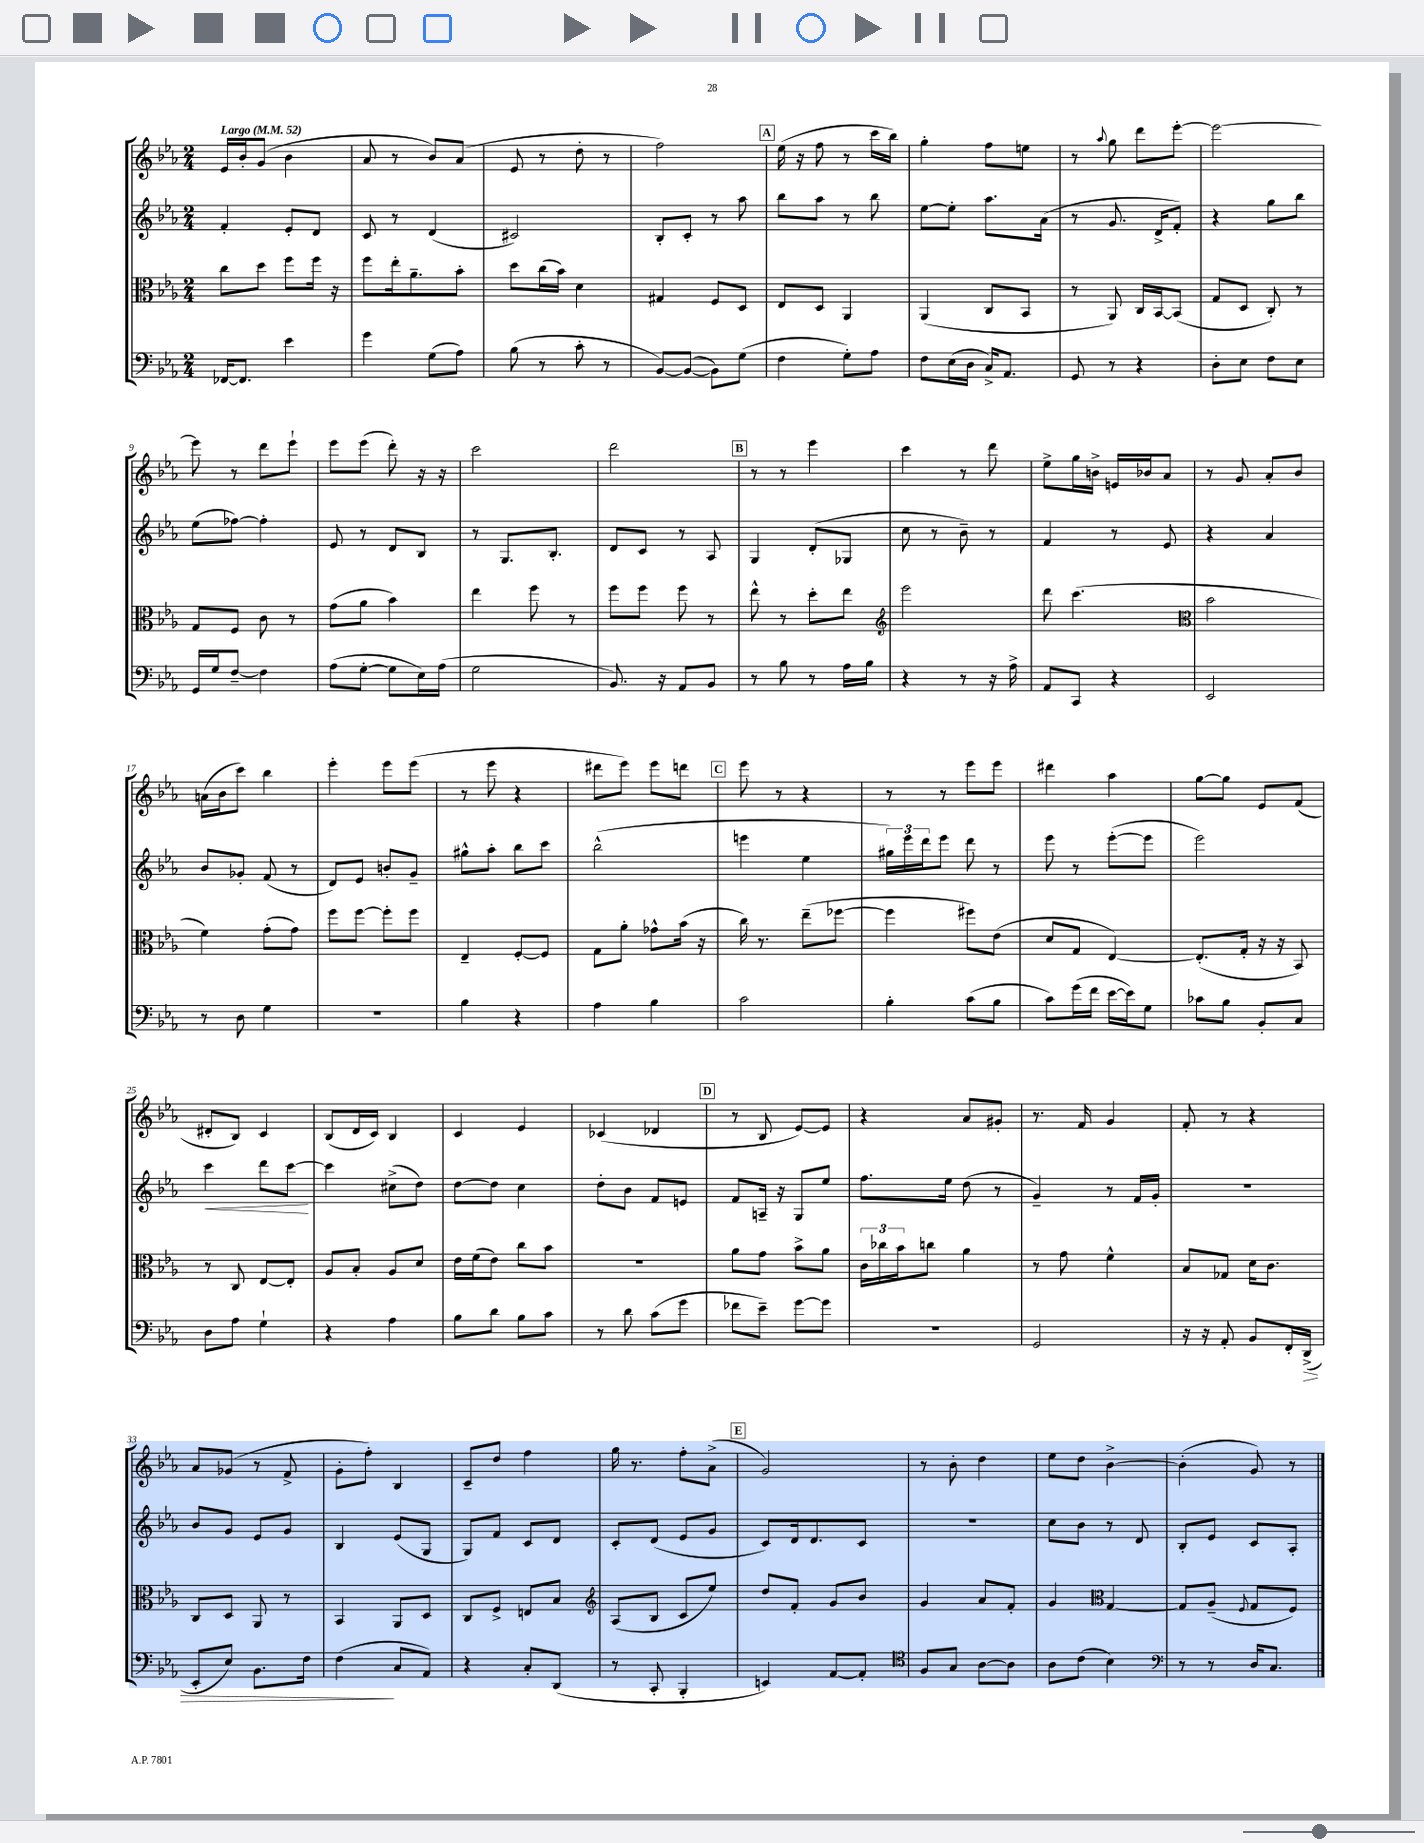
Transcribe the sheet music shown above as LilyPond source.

<<
\new StaffGroup <<
\new Staff = "s0" {
    \clef treble \key ees \major \numericTimeSignature \time 2/4 \tempo "Largo" 4 = 52
    ees'16 bes'16-. g'8( bes'4 |
    aes'8 r8 bes'8) aes'8( |
    ees'8 r8 d''8-. r8 |
    f''2) |
    \mark \markup { \box "A" } ees''16( r16 f''8 r8 c'''16 bes''16) |
    g''4-. f''8 e''8 |
    r8 \appoggiatura { aes''8 } g''8 d'''8 ees'''8~-. |
    ees'''2~ |
    ees'''8 r8 d'''8 ees'''8-! |
    ees'''8 ees'''8( d'''8-.) r16 r16 |
    c'''2 |
    d'''2 |
    \mark \markup { \box "B" } r8 r8 ees'''4 |
    c'''4 r8 d'''8 |
    ees''8-> g''16 b'16-> e'16 bes'16 aes'8 |
    r8 g'8 aes'8-. bes'8 |
    a'16( bes'16 c'''8) bes''4 |
    ees'''4-. ees'''8 ees'''8( |
    r8 ees'''8 r4 |
    dis'''8 ees'''8) ees'''8 d'''8 |
    \mark \markup { \box "C" } ees'''8 r8 r4 |
    r8 r8 ees'''8 ees'''8 |
    dis'''4 aes''4 |
    g''8~ g''8 ees'8 f'8( |
    dis'8-. bes8) c'4 |
    bes8( d'16 c'16) bes4 |
    c'4 ees'4 |
    ces'4( des'4 |
    \mark \markup { \box "D" } r8 bes8 ees'8~) ees'8 |
    r4 aes'8 gis'8-. |
    r8. f'16 g'4 |
    f'8-. r8 r4 |
    aes'8 ges'8( r8 f'8-> |
    g'8-. f''8-.) bes4 |
    c'8-- d''8 f''4 |
    g''16 r8. f''8-. aes'8->( |
    \mark \markup { \box "E" } g'2) |
    r8 bes'8-. d''4 |
    ees''8 d''8 bes'4~-> |
    bes'4-.( g'8) r8 \bar "|." |
}
\new Staff = "s1" {
    \clef treble \key ees \major \numericTimeSignature \time 2/4
    f'4-. ees'8-. d'8 |
    c'8 r8 d'4( |
    cis'2) |
    bes8-. c'8-. r8 aes''8 |
    \mark \markup { \box "A" } bes''8 aes''8 r8 bes''8 |
    ees''8~ ees''8-. aes''8. aes'16( |
    r8 g'8. d'16-> f'8-.) |
    r4 g''8 bes''8 |
    ees''8( fes''8~) fes''4-. |
    ees'8 r8 d'8 bes8 |
    r8 g8. bes8.-. |
    d'8 c'8 r8 aes8 |
    \mark \markup { \box "B" } g4 d'8-.( ges8 |
    c''8 r8 bes'8--) r8 |
    f'4 r8 ees'8 |
    r4 aes'4 |
    bes'8 ges'8-. f'8( r8 |
    d'8) ees'8 b'8-. g'8-- |
    gis''8-^ aes''8-. bes''8 c'''8 |
    bes''2-^( |
    \mark \markup { \box "C" } e'''4 ees''4 |
    \tuplet 3/2 { gis''16) ees'''16 d'''16 } ees'''8 d'''8 r8 |
    ees'''8 r8 ees'''8~-.( ees'''8 |
    ees'''2) |
    c'''4\< d'''8 c'''8~\! |
    c'''4 cis''8->( d''8) |
    d''8~ d''8 c''4 |
    d''8-. bes'8 f'8 e'8 |
    \mark \markup { \box "D" } f'8 a16-- r16 g8 ees''8 |
    f''8. ees''16 d''8( r8 |
    g'4--) r8 f'16 g'16-. |
    r2 |
    bes'8 g'8 ees'8 g'8 |
    bes4 ees'8( g8 |
    g8) f'8 c'8 d'8 |
    c'8-. d'8( ees'8 g'8 |
    \mark \markup { \box "E" } c'8) d'16 d'8. c'8 |
    r2 |
    c''8 bes'8 r8 d'8 |
    bes8-. ees'8 c'8 aes8-. \bar "|." |
}
\new Staff = "s2" {
    \clef alto \key ees \major \numericTimeSignature \time 2/4
    c''8 d''8 f''8 f''16 r16 |
    f''8 ees''16-. aes'8.-- bes'8-. |
    d''8 c''16( bes'16) d'4 |
    gis4 f8 d8 |
    \mark \markup { \box "A" } ees8 d8 aes,4 |
    aes,4( c8 bes,8 |
    r8 aes,8) c16 bes,16~ bes,8( |
    g8 d8 c8-.) r8 |
    g8 f8 c'8 r8 |
    g'8( aes'8 bes'4) |
    ees''4 f''8 r8 |
    f''8 f''8 f''8 r8 |
    \mark \markup { \box "B" } ees''8-^ r8 d''8-. ees''8 |
    \clef treble ees'''2 |
    d'''8 c'''4.( |
    \clef alto bes'2 |
    f'4) g'8-.( g'8) |
    f''8 f''8~ f''8-. f''8 |
    ees4-- f8~-. f8 |
    g8 aes'8-. ges'8-^ bes'16( r16 |
    \mark \markup { \box "C" } c''16) r8. ees''8--( fes''8~ |
    fes''4 fis''8) ees'8( |
    d'8 g8 ees4~) |
    ees8.-.( g16-. r16 r16 bes,8) |
    r8 c8 ees8~ ees8-. |
    aes8 bes8-. aes8 d'8 |
    ees'16 f'16( ees'8) c''8 bes'8 |
    R2 |
    \mark \markup { \box "D" } aes'8 g'8 bes'8-> aes'8 |
    \tuplet 3/2 { c'16 ces''16 bes'16 } c''8 aes'4 |
    r8 g'8 f'4-^ |
    bes8 ges8 d'16 c'8. |
    c8 d8 aes,8 r8 |
    bes,4 aes,8 d8 |
    c8 f8-> e8 bes8 |
    \clef treble aes8( bes8 c'8 ees''8) |
    \mark \markup { \box "E" } d''8 f'8-. g'8 bes'8 |
    g'4 aes'8 f'8-. |
    g'4 \clef alto g4~ |
    g8 aes8--( \appoggiatura { f8 } g8 f8) \bar "|." |
}
\new Staff = "s3" {
    \clef bass \key ees \major \numericTimeSignature \time 2/4
    fes,16~ fes,8. ees'4 |
    g'4 g8( aes8) |
    bes8( r8 c'8-. r8 |
    bes,8~) bes,8~( bes,8) g8( |
    \mark \markup { \box "A" } f4 g8-.) aes8 |
    f8 ees16( d16 c16->) aes,8. |
    g,8 r8 r4 |
    d8-. ees8 f8 ees8 |
    g,16 g16 f8~-- f4 |
    aes8( g8~-. g8 ees16) aes16( |
    g2 |
    bes,8.) r16 aes,8 bes,8 |
    \mark \markup { \box "B" } r8 bes8 r8 aes16 bes16 |
    r4 r8 r16 aes16-> |
    aes,8 c,8 r4 |
    ees,2 |
    r8 d8 g4 |
    r2 |
    bes4 r4 |
    aes4 bes4 |
    \mark \markup { \box "C" } c'2 |
    bes4-. c'8( bes8 |
    c'8) g'16( f'16 ees'16~ ees'16) g8 |
    ces'8 bes8 bes,8-. c8 |
    d8 aes8 g4-! |
    r4 aes4 |
    bes8 d'8 bes8 c'8 |
    r8 d'8 c'8( g'8 |
    \mark \markup { \box "D" } fes'8 ees'8--) g'8~ g'8 |
    r2 |
    g,2 |
    r16 r16 aes,8-. bes,8 f,16-. d,16->\>( |
    ees,8-. ees8) bes,8. f16 |
    f4\!( c8 aes,8) |
    r4 c8-. d,8( |
    r8 c,8-. bes,,4-. |
    \mark \markup { \box "E" } e,4) aes,8~ aes,8-. |
    \clef tenor f8 g8 aes8~ aes8 |
    aes8 c'8( bes4) |
    \clef bass r8 r8 d16 c8. \bar "|." |
}
>>
>>
